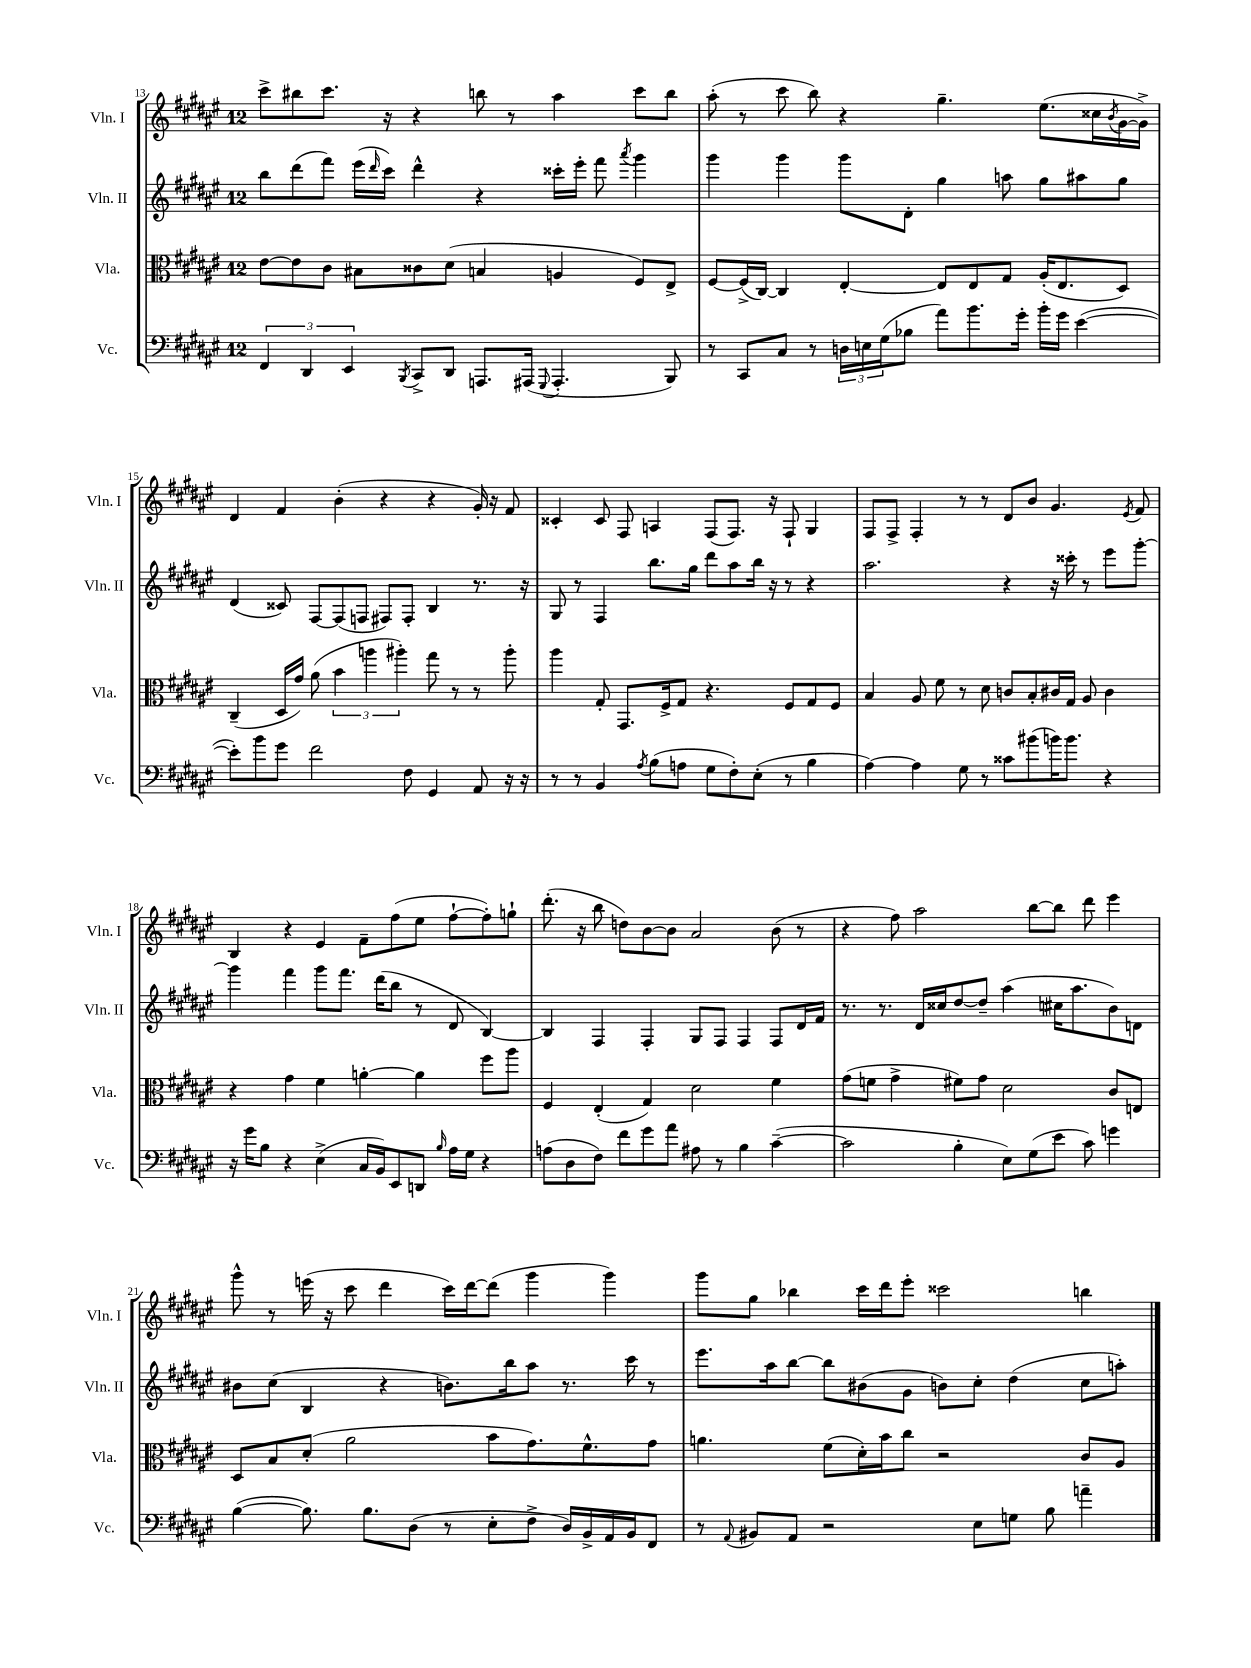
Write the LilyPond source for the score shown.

<<
\new StaffGroup <<
\new Staff = "s0" \with { instrumentName = "Vln. I" shortInstrumentName = "Vln. I" } {
    \clef treble \key fis \major \once \override Staff.TimeSignature.style = #'single-digit \time 12/8
    cis'''8-> bis''8 cis'''8. r16 r4 b''8 r8 ais''4 cis'''8 b''8 |
    ais''8-.( r8 cis'''8 b''8) r4 gis''4.-- eis''8.( cisis''16 \acciaccatura { b'8 } gis'16~ gis'16->) |
    dis'4 fis'4 b'4-.( r4 r4 gis'16-.) r16 fis'8 |
    cisis'4-. cisis'8 fis8 a4 fis8( fis8.) r16 fis8-! gis4 |
    fis8 fis8-> fis4-. r8 r8 dis'8 b'8 gis'4. \acciaccatura { eis'8 } fis'8 |
    b4 r4 eis'4 fis'8-- fis''8( eis''8 fis''8~-! fis''8-.) g''8-! |
    dis'''8.-.( r16 b''8 d''8) b'8~ b'8 ais'2 b'8( r8 |
    r4 fis''8) ais''2 b''8~ b''8 dis'''8 eis'''4 |
    gis'''8-^ r8 e'''16( r16 cis'''8 dis'''4 cis'''16) dis'''16~ dis'''8( gis'''4 gis'''4) |
    gis'''8 gis''8 bes''4 cis'''16 dis'''16 eis'''8-. cisis'''2 b''4 \bar "|." |
}
\new Staff = "s1" \with { instrumentName = "Vln. II" shortInstrumentName = "Vln. II" } {
    \clef treble \key fis \major \once \override Staff.TimeSignature.style = #'single-digit \time 12/8
    b''8 dis'''8( fis'''8) eis'''16( \grace { dis'''16 } cis'''16) dis'''4-^ r4 cisis'''16-. eis'''16-. fis'''8 \acciaccatura { ais'''8 } gis'''4 |
    gis'''4 gis'''4 gis'''8 dis'8-. gis''4 a''8 gis''8 ais''8 gis''8 |
    dis'4( cisis'8) fis8~ fis8( f8 fis8) fis8-. b4 r8. r16 |
    gis8 r8 fis4 b''8. gis''16 dis'''8 ais''8 b''16 r16 r8 r4 |
    ais''2. r4 r16 cisis'''16-. r8 eis'''8 gis'''8~-. |
    gis'''4 fis'''4 gis'''8 fis'''8. dis'''16( b''8 r8 dis'8 b4~) |
    b4 fis4 fis4-. gis8 fis8 fis4 fis8 dis'16 fis'16 |
    r8. r8. dis'16 cisis''16 dis''8~ dis''8-- ais''4( cis''16 ais''8. b'8) d'8 |
    bis'8 cis''8( b4 r4 b'8.) b''16 ais''8 r8. cis'''16 r8 |
    eis'''8. ais''16 b''8~ b''8 bis'8( gis'8 b'8) cis''8-. dis''4( cis''8 a''8-.) \bar "|." |
}
\new Staff = "s2" \with { instrumentName = "Vla." shortInstrumentName = "Vla." } {
    \clef alto \key fis \major \once \override Staff.TimeSignature.style = #'single-digit \time 12/8
    eis'8~ eis'8 cis'8 bis8 cisis'8 dis'8( b4 a4 fis8) eis8-> |
    fis8~ fis16->( cis16~) cis4 eis4~-. eis8 eis8 gis8 ais16-.( eis8. dis8) |
    cis4--( dis16 gis'16) ais'8( \tuplet 3/2 { b'4 a''4 ais''4-.) } gis''8 r8 r8 ais''8-. |
    ais''4 gis8-. gis,8. fis16-> gis8 r4. fis8 gis8 fis8 |
    b4 ais8 fis'8 r8 dis'8 c'8 b8-. cis'16 gis16 ais8 cis'4 |
    r4 gis'4 fis'4 a'4~-. a'4 fis''8 ais''8 |
    fis4 eis4-.( gis4) dis'2 fis'4 |
    gis'8( f'8 gis'4-> fis'8) gis'8 dis'2 cis'8 e8 |
    dis8 b8 dis'8-.( ais'2 b'8 gis'8.) fis'8.-^ gis'8 |
    a'4. fis'8( dis'16-.) b'16 cis''8 r2 cis'8 ais8 \bar "|." |
}
\new Staff = "s3" \with { instrumentName = "Vc." shortInstrumentName = "Vc." } {
    \clef bass \key fis \major \once \override Staff.TimeSignature.style = #'single-digit \time 12/8
    \tuplet 3/2 { fis,4 dis,4 eis,4 } \acciaccatura { b,,8 } cis,8-> dis,8 a,,8. ais,,16( \appoggiatura { gis,,8 } ais,,4.-. b,,8) |
    r8 cis,8 cis8 r8 \tuplet 3/2 { d16 e16 gis16( } bes8 ais'8) b'8. gis'16-. b'16-. gis'16 eis'4~( |
    eis'8-.) b'8 gis'8 fis'2 fis8 gis,4 ais,8 r16 r16 |
    r8 r8 b,4 \acciaccatura { ais8 } b8( a8 gis8 fis8-.) eis8-.( r8 b4 |
    ais4~) ais4 gis8 r8 cisis'8 bis'8( b'16) b'8. r4 |
    r16 gis'16 b8 r4 eis4->( cis16 b,16) eis,8 d,8 \grace { b16 } ais16 gis16 r4 |
    a8( dis8 fis8) fis'8 gis'8 ais'8 ais8 r8 b4 cis'4~--( |
    cis'2 b4-. eis8) gis8( eis'8 cis'8) g'4 |
    b4~( b8.) b8. dis8( r8 eis8-. fis8-> dis16) b,16-> ais,16 b,16 fis,8 |
    r8 \appoggiatura { ais,8 } bis,8 ais,8 r2 eis8 g8 b8 a'4-- \bar "|." |
}
>>
>>
\layout { \context { \Score currentBarNumber = #13 } }
